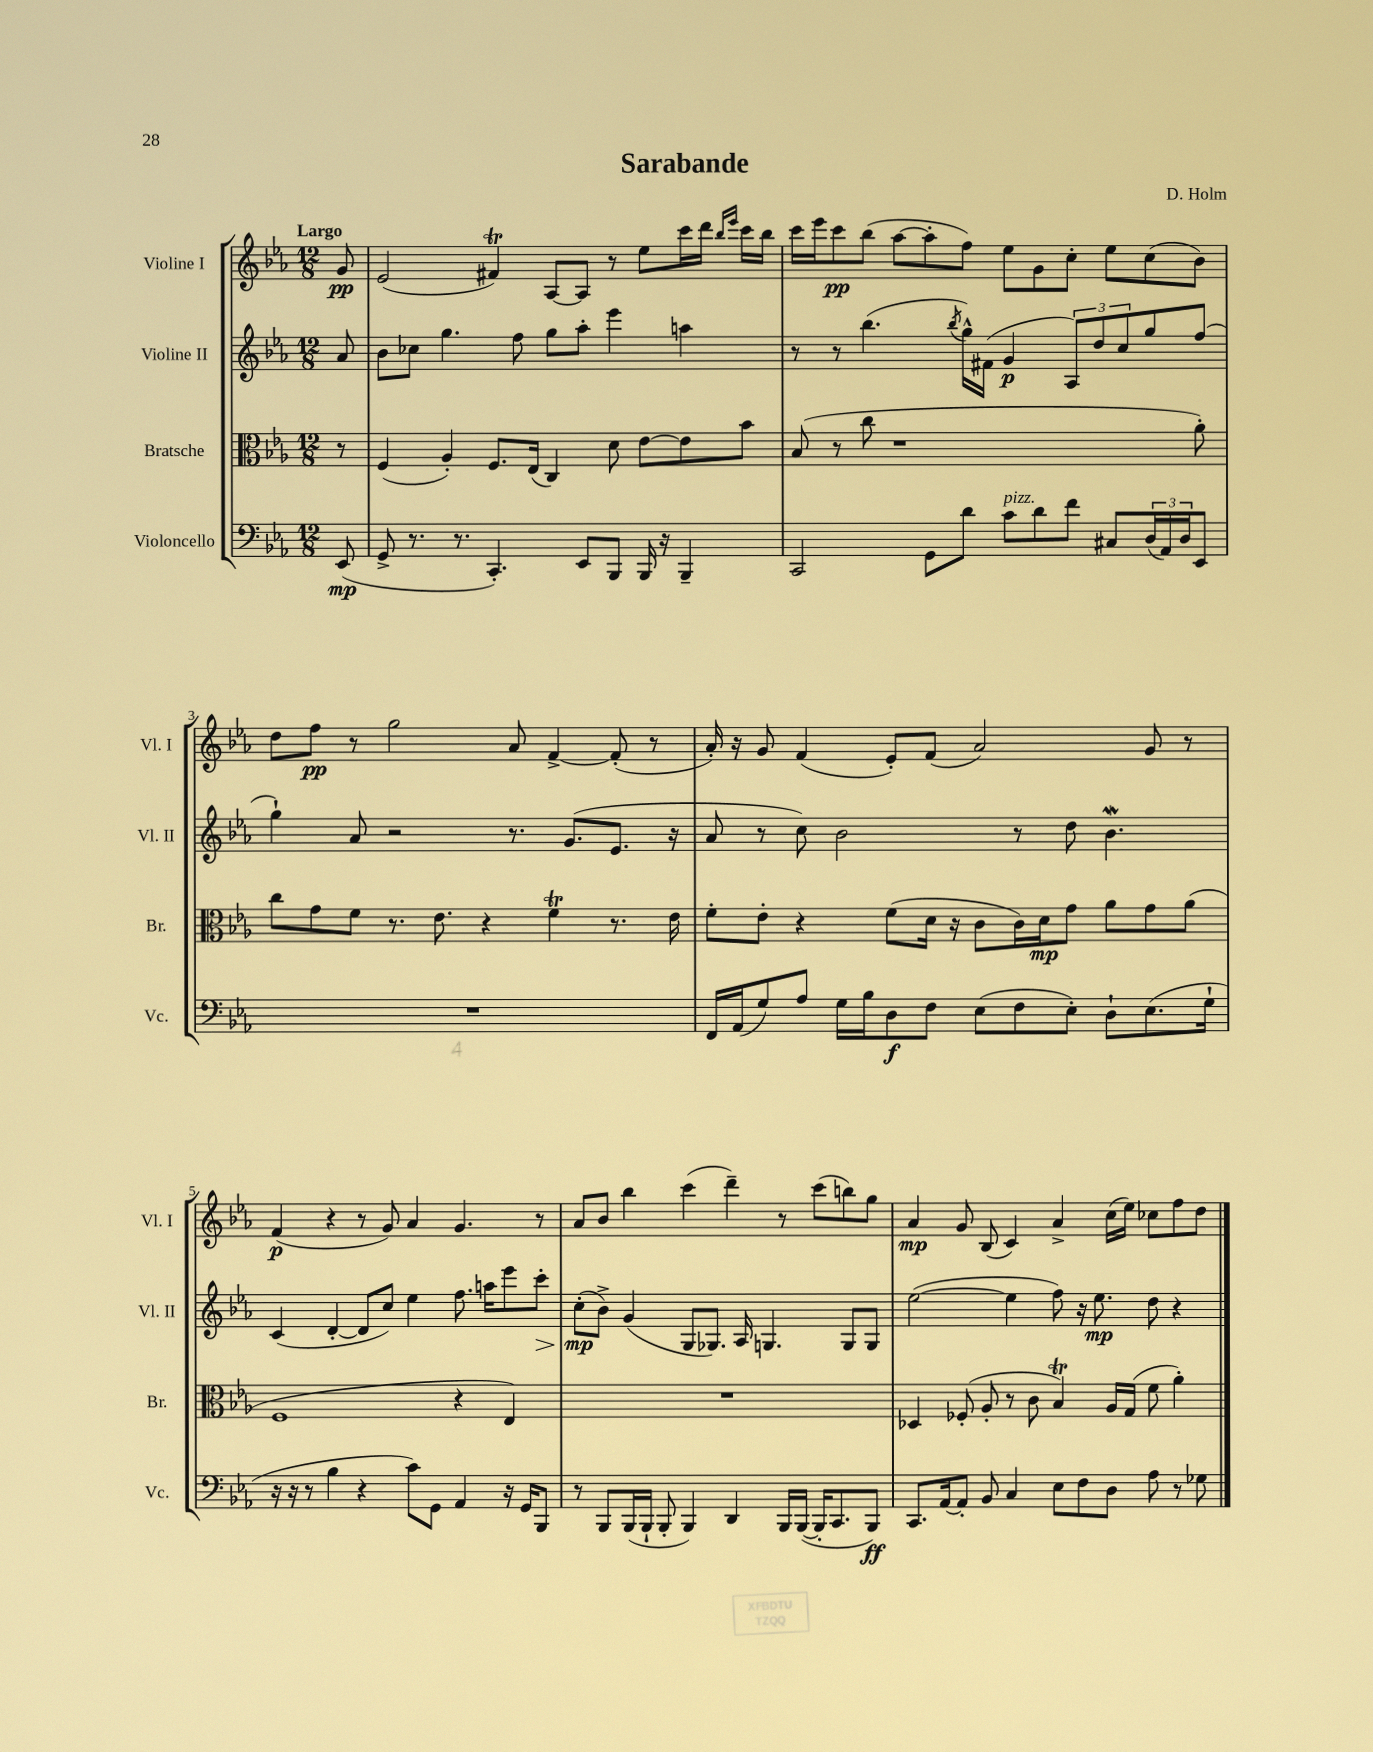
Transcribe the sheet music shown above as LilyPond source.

\header { title = "Sarabande" composer = "D. Holm" }
<<
\new StaffGroup <<
\new Staff = "s0" \with { instrumentName = "Violine I" shortInstrumentName = "Vl. I" } {
    \clef treble \key ees \major \numericTimeSignature \time 12/8 \partial 8 \tempo "Largo"
    g'8\pp |
    ees'2( fis'4\trill) aes8~ aes8 r8 ees''8 c'''16 d'''16 \grace { bes''16 ees'''16 } c'''16 bes''16 |
    c'''16 ees'''16 c'''8\pp bes''8( aes''8~ aes''8-. f''8) ees''8 g'8 c''8-. ees''8 c''8( bes'8) |
    d''8 f''8\pp r8 g''2 aes'8 f'4~-> f'8-.( r8 |
    aes'16-.) r16 g'8 f'4( ees'8-.) f'8( aes'2) g'8 r8 |
    f'4\p( r4 r8 g'8) aes'4 g'4. r8 |
    aes'8 bes'8 bes''4 c'''4( d'''4--) r8 c'''8( b''8) g''8 |
    aes'4\mp g'8 bes8( c'4) aes'4-> c''16( ees''16) ces''8 f''8 d''8 \bar "|." |
}
\new Staff = "s1" \with { instrumentName = "Violine II" shortInstrumentName = "Vl. II" } {
    \clef treble \key ees \major \numericTimeSignature \time 12/8 \partial 8
    aes'8 |
    bes'8 ces''8 g''4. f''8 g''8 aes''8-. ees'''4 a''4 |
    r8 r8 bes''4.( \acciaccatura { bes''8 } g''16-^) fis'16( g'4\p \tuplet 3/2 { aes8) d''8 c''8 } g''8 f''8( |
    g''4-!) aes'8 r2 r8. g'8.( ees'8. r16 |
    aes'8 r8 c''8) bes'2 r8 d''8 bes'4.\mordent |
    c'4( d'4~-. d'8 c''8) ees''4 f''8. a''16 ees'''8 c'''8-.\> |
    c''8-.\mp\!( bes'8->) g'4( g8 ges8.) aes16 g4. g8 g8 |
    ees''2~( ees''4 f''8) r16 ees''8.\mp d''8 r4 \bar "|." |
}
\new Staff = "s2" \with { instrumentName = "Bratsche" shortInstrumentName = "Br." } {
    \clef alto \key ees \major \numericTimeSignature \time 12/8 \partial 8
    r8 |
    f4( aes4-.) f8. ees16( c4) d'8 ees'8~ ees'8 bes'8 |
    bes8( r8 c''8 r1 aes'8-.) |
    c''8 g'8 f'8 r8. ees'8. r4 f'4\trill r8. ees'16 |
    f'8-. ees'8-. r4 f'8( d'16 r16 c'8 c'16) d'16\mp g'8 aes'8 g'8 aes'8( |
    f1 r4 ees4) |
    R1. |
    des4 fes8-.( aes8-. r8 c'8 bes4\trill) aes16 g16( f'8 aes'4-.) \bar "|." |
}
\new Staff = "s3" \with { instrumentName = "Violoncello" shortInstrumentName = "Vc." } {
    \clef bass \key ees \major \numericTimeSignature \time 12/8 \partial 8
    ees,8\mp( |
    g,8-> r8. r8. c,4.-.) ees,8 bes,,8 bes,,16 r16 bes,,4-- |
    c,2 g,8 d'8 c'8^\markup { \italic "pizz." } d'8 f'8 cis8 \tuplet 3/2 { d16( aes,16) d16 } ees,8 |
    R1. |
    f,16 aes,16( g8) aes8 g16 bes16 d8\f f8 ees8( f8 ees8-.) d8-! ees8.( g16-! |
    r16 r16 r8 bes4 r4 c'8) g,8 aes,4 r16 g,16 bes,,8 |
    r8 bes,,8 bes,,16( bes,,16-! bes,,8-. bes,,4) d,4 bes,,16 bes,,16~( bes,,16-. c,8. bes,,8\ff) |
    c,8. aes,16~ aes,8-. bes,8 c4 ees8 f8 d8 aes8 r8 ges8 \bar "|." |
}
>>
>>
